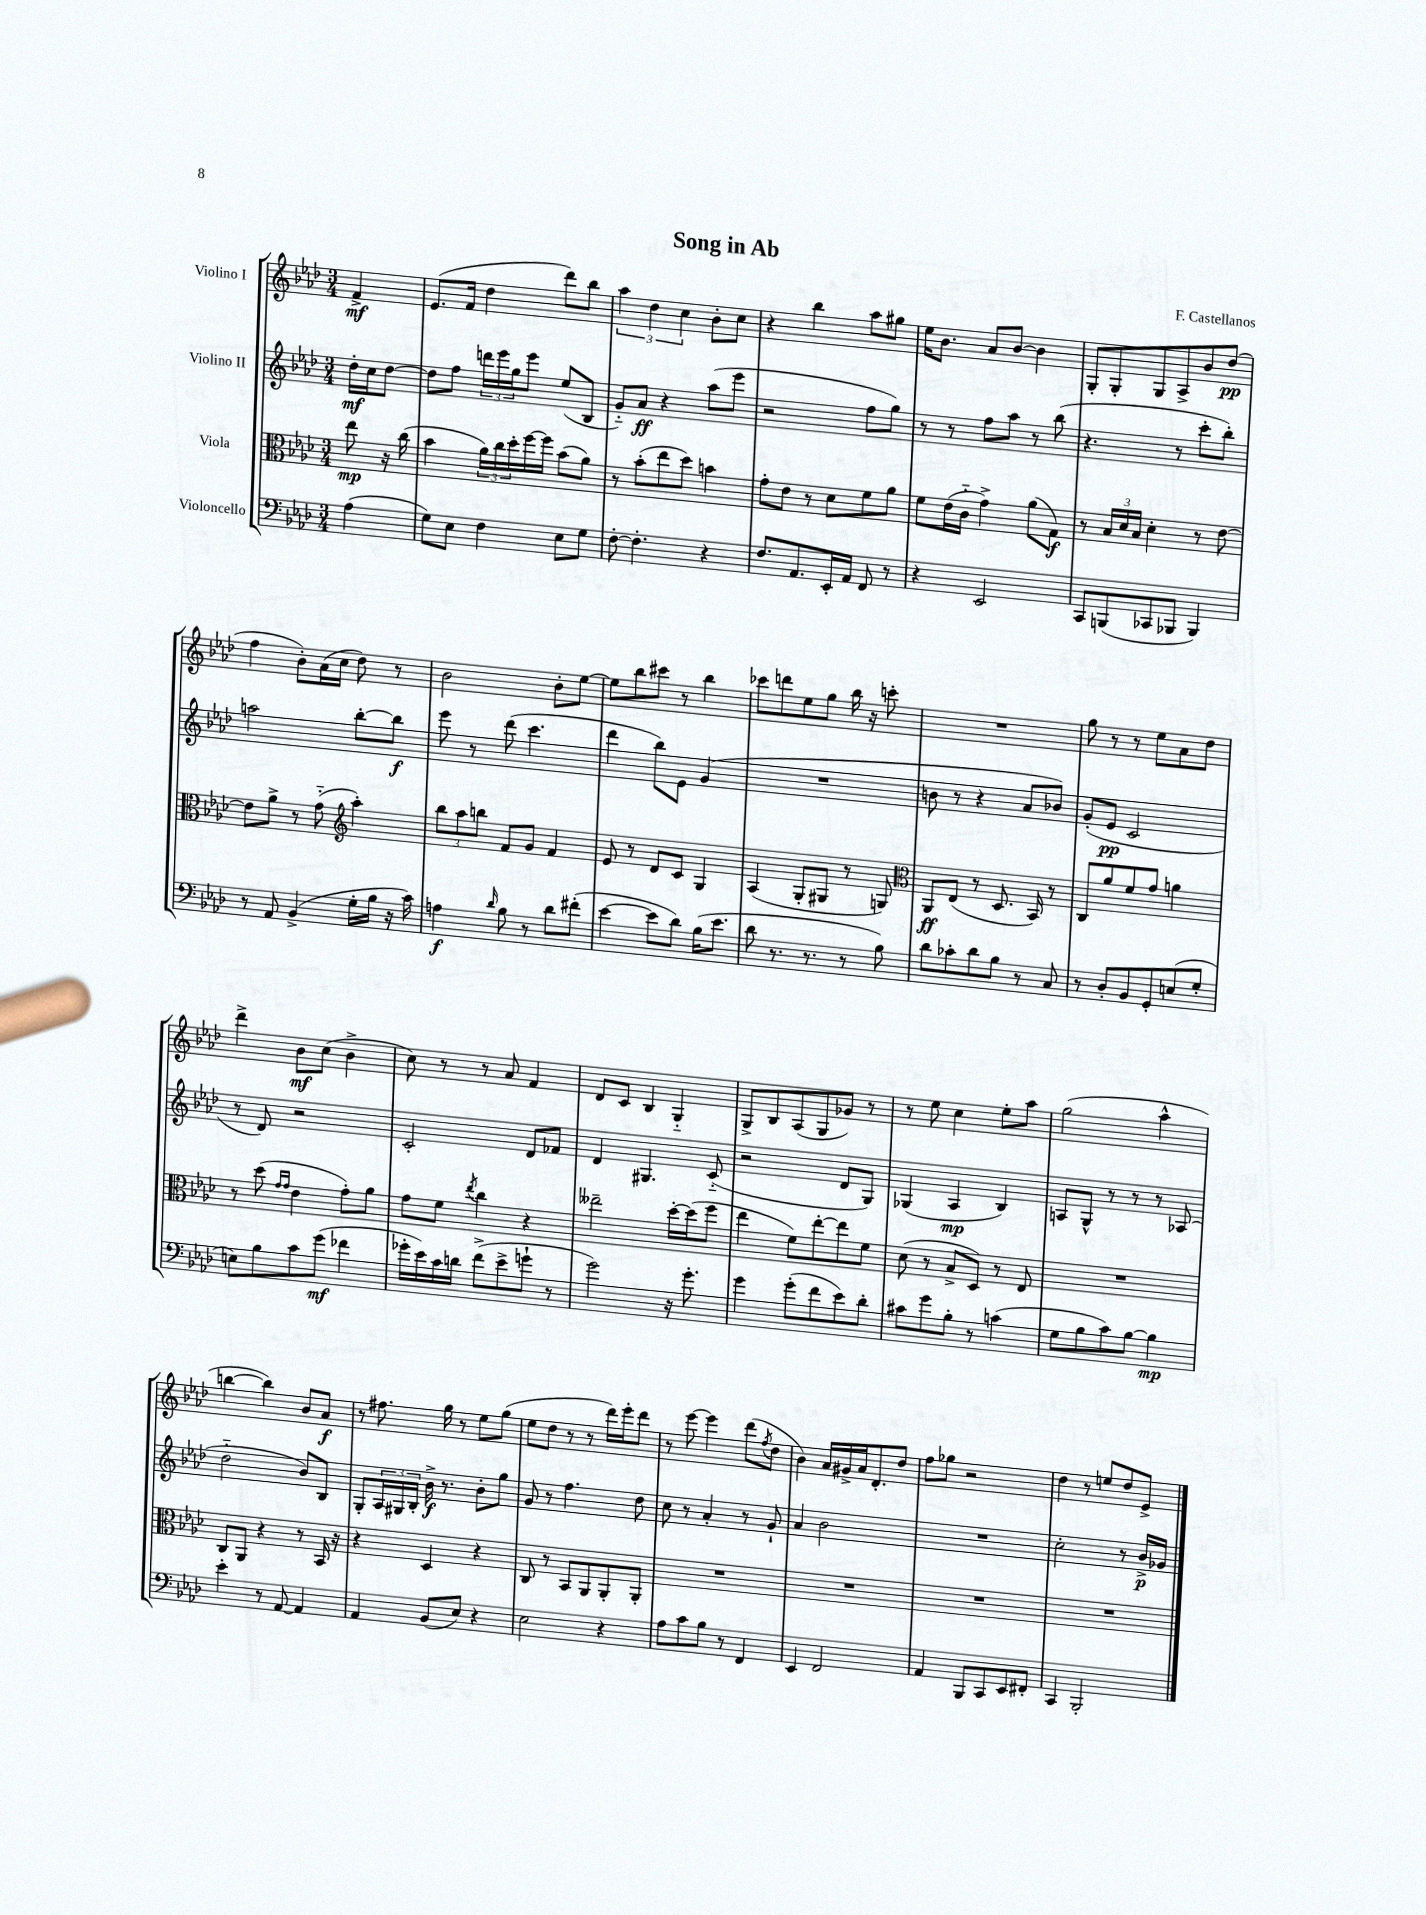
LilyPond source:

\header { title = "Song in Ab" composer = "F. Castellanos" }
<<
\new StaffGroup <<
\new Staff = "s0" \with { instrumentName = "Violino I" } {
    \clef treble \key aes \major \numericTimeSignature \time 3/4 \partial 4
    f'4->\mf |
    ees'8.( f'16 des''4 des'''8) bes''8 |
    \tuplet 3/2 { aes''4 des''4 c''4 } bes'8-. c''8 |
    r4 bes''4 aes''8 gis''8 |
    ees''16 bes'8. aes'8 bes'8~ bes'4 |
    g8-. g8-. g8 aes8-> bes'8 des''8\pp( |
    f''4 bes'8-.) aes'16( c''16 des''8) r8 |
    bes'2 bes'8-. ees''8~ |
    ees''8 bes''8 cis'''8 r8 bes''4 |
    ces'''8 d'''8 ees''8 g''8 bes''16 r16 c'''8-. |
    R2. |
    g''8 r8 r8 ees''8 aes'8 des''8 |
    des'''4-> bes'8\mf c''8( bes'4-> |
    c''8) r8 r8 aes'8 f'4 |
    des'8 c'8 bes4 g4-_ |
    g8-> bes8 aes8( g8 ges'8) r8 |
    r8 ees''8 c''4 ees''8-. aes''8 |
    g''2( aes''4-^ |
    b''4~ b''4) bes'8 aes'8\f |
    r8 fis''8. g''16 r8 ees''8 g''8( |
    ees''8 des''8 r8 r8 des'''16) ees'''16-. des'''8 |
    r8 ees'''8~ ees'''4 des'''8( \acciaccatura { f''8 } des''8 |
    bes'4) aes'16 gis'16-> aes'16 des'8.-. des''8 |
    f''8 ges''8 r2 |
    des''4 r8 e''8 des''8 ees'8-> \bar "|." |
}
\new Staff = "s1" \with { instrumentName = "Violino II" } {
    \clef treble \key aes \major \numericTimeSignature \time 3/4 \partial 4
    des''16-.\mf c''16 des''8~ |
    des''8 f''8 \tuplet 3/2 { d'''16 ees'''16 g''16 } ees'''8 ees''8( bes8 |
    g'8-_) aes'8\ff r4 aes''8( ees'''8 |
    r2 f''8 g''8) |
    r8 r8 f''8 aes''8 r8 bes''8( |
    r4. r8 c'''8-. bes''8-.) |
    a''2 bes''8~-. bes''8\f |
    ees'''8 r8 des'''8( c'''4. |
    des'''4 bes''8) ees'8 g'4( |
    R2. |
    b'8 r8 r4 aes'8 bes'8) |
    g'8-.( ees'8\pp c'2 |
    r8 des'8) r2 |
    c'2-. des'8 fes'8 |
    des'4 gis4. c'8-_( |
    r2 des'8 g8) |
    ges4( aes4\mp bes4) |
    a8 g8-^ r8 r8 r8 aes8( |
    des''2-_ bes'8) bes8 |
    g8-. \tuplet 3/2 { aes16 gis16 bes16-. } bes'16->\f r8. bes'8-. g''8 |
    g'8 r8 f''4. des''8 |
    c''8 r8 aes'4-. r8 g'8-! |
    aes'4 bes'2 |
    R2. |
    c''2-. r8 bes'16->\p ges'16 \bar "|." |
}
\new Staff = "s2" \with { instrumentName = "Viola" } {
    \clef alto \key aes \major \numericTimeSignature \time 3/4 \partial 4
    ees''8\mp r16 c''16( |
    bes'4 \tuplet 3/2 { aes'16) c''16 des''16-. } f''16~ f''16 bes'8( aes'8) |
    r8 bes'8-.( ees''8 des''8) b'4 |
    g'8-. ees'8 r8 des'8 f'8 aes'8 |
    f'8 ees'16( c'16-_ g'4->) aes'8( g8\f) |
    r8 \tuplet 3/2 { bes16 des'16 bes16 } des'4-. r8 ees'8~ |
    ees'8 aes'8-> r8 g'8-_( \clef treble aes''4-.) |
    \tuplet 3/2 { bes''8 aes''8 b''8 } f'8 g'8 f'4 |
    ees'8 r8 des'8 c'8 g4 |
    aes4( g8-. gis8 r8 g8) |
    \clef alto aes,8\ff ees8( r8 des8. bes,16) r8 |
    c8 aes'8 f'8 g'8 a'4 |
    r8 des''8( \grace { g'16 g'16 } ees'4 g'8-.) aes'8 |
    g'8 f'8 \acciaccatura { ees''8 } c''4 r4 |
    eeses''2-- des''16~-. des''16( f''8 |
    ees''4 f'8) ees''8~-. ees''8 f'8 |
    des'8( r8 bes8-> des8) r8 ees8 |
    R2. |
    c8 aes,8 r4 r8 bes,16 r16 |
    r4 des4 r4 |
    c8 r8 bes,8 aes,8 aes,8-. aes,8-. |
    R2. |
    R2. |
    R2. |
    R2. \bar "|." |
}
\new Staff = "s3" \with { instrumentName = "Violoncello" } {
    \clef bass \key aes \major \numericTimeSignature \time 3/4 \partial 4
    aes4( |
    g8) ees8 f4 ees8 g8 |
    f8~-. f4.-. r4 |
    f8. aes,8. ees,16-. aes,16 f,8 r8 |
    r4 ees,2 |
    c,8 b,,8( ces,8 bes,,8 bes,,4) |
    r8 aes,8 bes,4->( g16-. bes16 r16 c'16) |
    a4\f \grace { des'16 } bes8 r8 des'8 fis'8-.( |
    ees'4~ ees'8 des'8) bes16( ees'8. |
    des'8 r8. r8. r8 bes8) |
    des'8 ces'8-. des'8 bes8 r8 c8 |
    r8 des8-. bes,8 g,8-. e8( g8-. |
    e8) bes8 c'8 g'8\mf( fes'4 |
    ges'16-. ees'16) c'16 d'16 f'8->( ees'8-> g'8-! r8 |
    g'2) r16 g'8.-. |
    g'4 g'8-.( f'8 ees'8) des'8-. |
    cis'8 g'8 bes8-. r8 c'4( |
    g8 bes8 c'8) bes8~ bes4\mp |
    ees'4-. r8 aes,8~ aes,4 |
    aes,4 bes,8( ees8) r4 |
    ees2 r4 |
    aes8 c'8 bes8 r8 f,4 |
    ees,4 f,2 |
    aes,4 bes,,8 c,8 ees,8 fis,8-. |
    c,4 bes,,2-. \bar "|." |
}
>>
>>
\layout { \context { \Score \remove "Bar_number_engraver" } }
